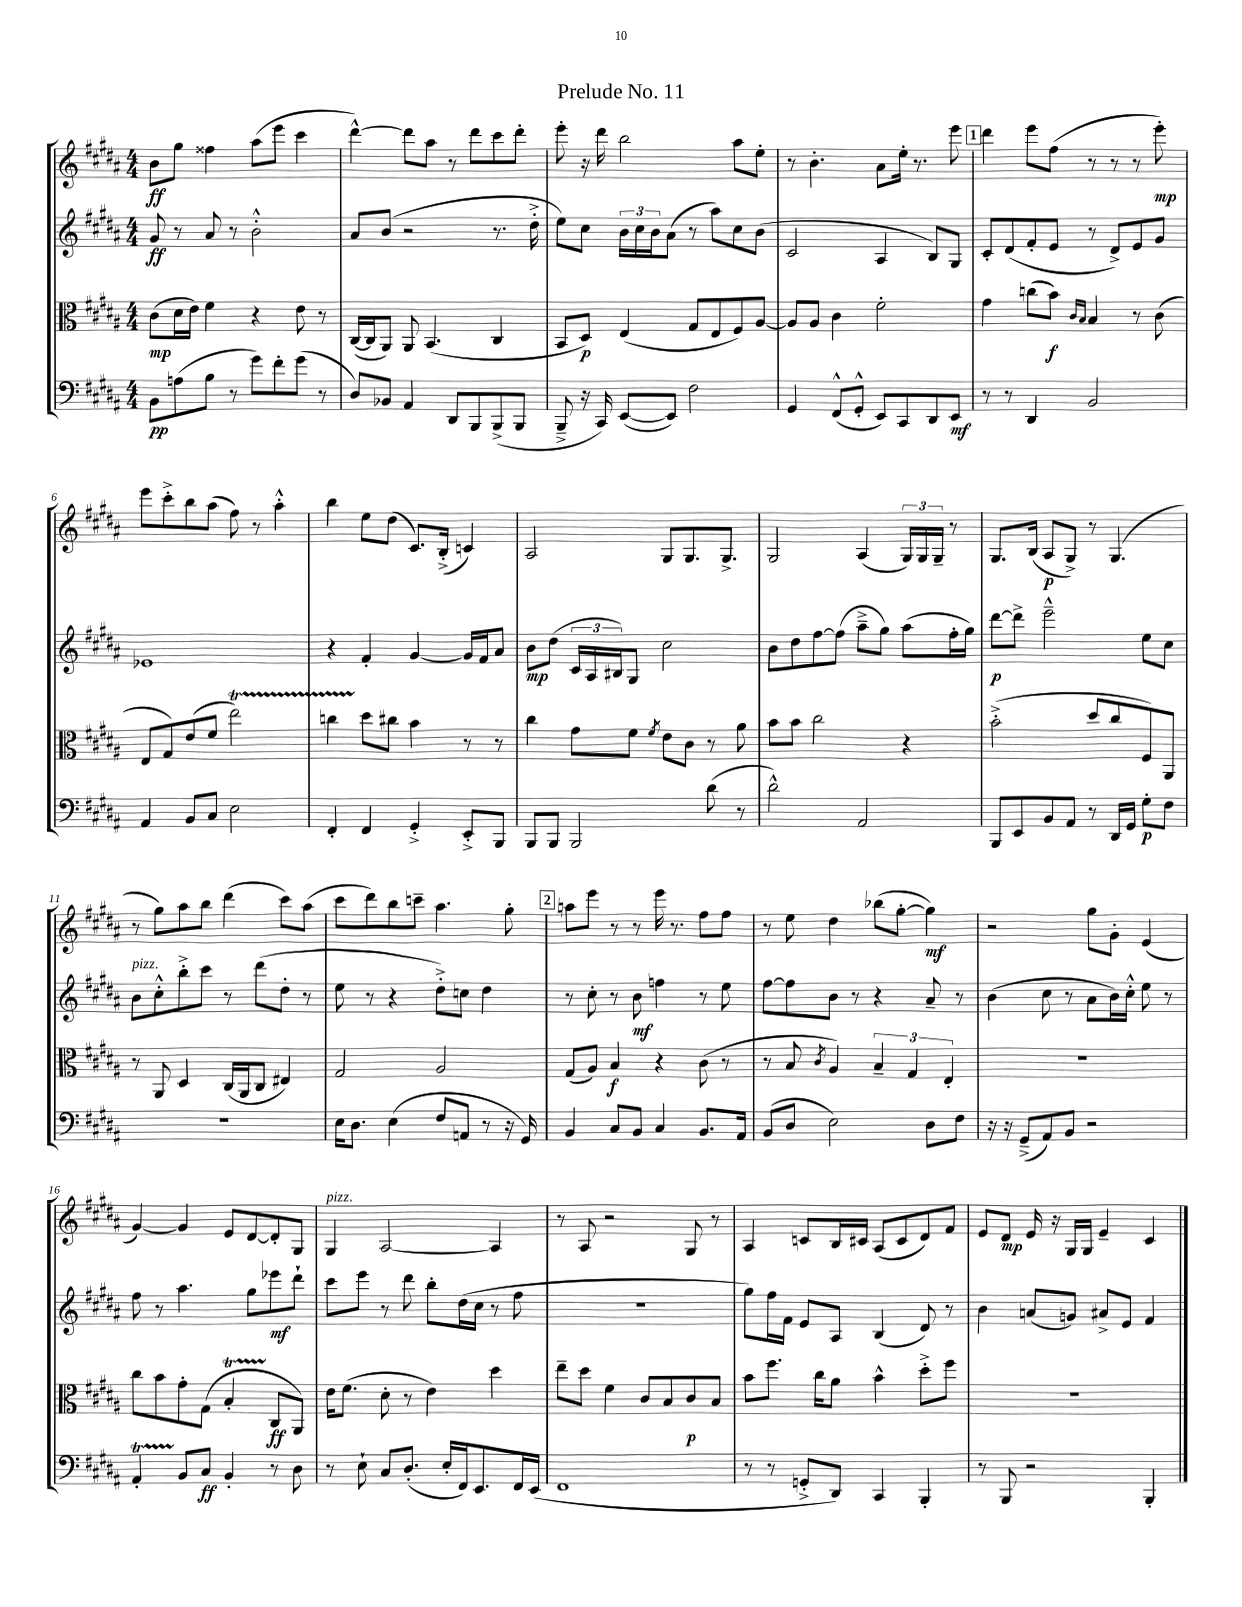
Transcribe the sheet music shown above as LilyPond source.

\header { title = "Prelude No. 11" }
<<
\new StaffGroup <<
\new Staff = "s0" {
    \clef treble \key b \major \numericTimeSignature \time 4/4
    b'8\ff gis''8 fisis''4 ais''8( e'''8 cis'''4 |
    dis'''4~-^) dis'''8 ais''8 r8 dis'''8 cis'''8 dis'''8-. |
    e'''8-. r16 dis'''16 b''2 ais''8 e''8-. |
    r8 b'4.-. ais'8 e''16-. r8. e'''8 |
    \mark \markup { \box "1" } dis'''4 e'''8 fis''8( r8 r8 r8 e'''8-.\mp) |
    e'''8 cis'''8-.-> b''8 ais''8( fis''8) r8 ais''4-.-^ |
    b''4 e''8 dis''8( cis'8.) b16-.->( c'4) |
    ais2 gis8 gis8. gis8.-> |
    gis2 ais4( \tuplet 3/2 { gis16) gis16 gis16-- } r8 |
    gis8. b16( ais8\p gis8->) r8 gis4.( |
    r8 gis''8) ais''8 b''8 dis'''4( cis'''8) ais''8( |
    cis'''8 dis'''8) b''8 c'''8-- ais''4. gis''8-. |
    \mark \markup { \box "2" } a''8 e'''8 r8 r8 e'''16 r8. fis''8 fis''8 |
    r8 e''8 dis''4 bes''8( gis''8~-. gis''4\mf) |
    r2 gis''8 gis'8-. e'4( |
    gis'4~) gis'4 e'8 dis'8~ dis'8-. gis8 |
    gis4^\markup { \italic "pizz." } ais2~ ais4 |
    r8 ais8 r2 gis8 r8 |
    ais4 c'8 b16 cis'16 ais8( cis'8 dis'8) fis'8 |
    e'8 dis'8\mp e'16 r16 gis16 gis16 e'4-- cis'4 \bar "|." |
}
\new Staff = "s1" {
    \clef treble \key b \major \numericTimeSignature \time 4/4
    gis'8\ff r8 ais'8 r8 b'2-.-^ |
    ais'8 b'8( r2 r8. dis''16-.-> |
    e''8) cis''8 \tuplet 3/2 { b'16 cis''16 b'16 } ais'8( r8 ais''8) cis''8 b'8( |
    cis'2 ais4 b8) gis8 |
    \mark \markup { \box "1" } cis'8-. dis'8( fis'8-. e'8 r8 dis'8->) e'8 gis'8 |
    ees'1 |
    r4 fis'4-. gis'4~ gis'16 fis'16 ais'8 |
    b'8\mp dis''8( \tuplet 3/2 { cis'16 ais16 bis16) } gis8 cis''2 |
    b'8 dis''8 fis''8~ fis''8( ais''8---> gis''8) ais''8( fis''16-. gis''16) |
    dis'''8~\p dis'''8-> e'''2---^ e''8 cis''8 |
    b'8^\markup { \italic "pizz." } cis''8-.-^ b''8-.-> cis'''8 r8 dis'''8( dis''8-. r8 |
    e''8 r8 r4 dis''8-.->) c''8 dis''4 |
    \mark \markup { \box "2" } r8 cis''8-. r8 b'8\mf f''4 r8 e''8 |
    fis''8~ fis''8 b'8 r8 r4 ais'8-- r8 |
    b'4( cis''8 r8 ais'8 b'16) cis''16-.-^ e''8 r8 |
    fis''8 r8 ais''4. gis''8 ees'''8\mf dis'''8-! |
    cis'''8 e'''8 r8 dis'''8 b''8-. dis''16( cis''16 r8 fis''8 |
    R1 |
    gis''8) fis''16 fis'16 e'8 ais8 b4( dis'8) r8 |
    b'4 a'8( g'8) ais'8-> e'8 fis'4 \bar "|." |
}
\new Staff = "s2" {
    \clef alto \key b \major \numericTimeSignature \time 4/4
    cis'8\mp( dis'16 e'16) fis'4 r4 e'8 r8 |
    cis16~( cis16 ais,8) ais,8 b,4.( cis4 |
    b,8 dis8\p) e4( gis8 e8 fis8) ais8~ |
    ais8 ais8 cis'4 fis'2-. |
    \mark \markup { \box "1" } gis'4 c''8( b'8\f) \grace { cis'16 b16 } b4 r8 cis'8( |
    e8 gis8) e'8( fis'8 e''2\startTrillSpan) |
    c''4 dis''8\stopTrillSpan cis''8 b'4 r8 r8 |
    cis''4 gis'8 fis'8 \acciaccatura { fis'8 } e'8 cis'8 r8 ais'8 |
    b'8 b'8 cis''2 r4 |
    b'2-.->( dis''8 cis''8 fis8) ais,8 |
    r8 ais,8 dis4 cis16( ais,16 cis8 eis4) |
    gis2 ais2 |
    \mark \markup { \box "2" } gis8( ais8) b4\f r4 cis'8( r8 |
    r8 b8 \acciaccatura { cis'8 } ais4) \tuplet 3/2 { b4-- gis4 e4-. } |
    R1 |
    cis''8 b'8 gis'8-. gis8( b4-.\startTrillSpan cis8\stopTrillSpan\ff ais,8) |
    e'16 fis'8.( dis'8-. r8 e'4) dis''4 |
    e''8-- dis''8 fis'4 cis'8 b8 cis'8\p b8 |
    b'8 fis''8. cis''16 ais'8 b'4-^ dis''8-.-> fis''8 |
    R1 \bar "|." |
}
\new Staff = "s3" {
    \clef bass \key b \major \numericTimeSignature \time 4/4
    b,8\pp a8( b8 r8 gis'8) fis'8-. gis'8( r8 |
    dis8) bes,8 ais,4 dis,8 b,,8 b,,8->( b,,8 |
    b,,8---> r16 cis,16) e,8~( e,8) fis2 |
    gis,4 fis,8-^( gis,8-.-^ e,8) cis,8 dis,8 e,8\mf |
    \mark \markup { \box "1" } r8 r8 dis,4 b,2 |
    ais,4 b,8 cis8 e2 |
    fis,4-. fis,4 gis,4-.-> e,8-.-> b,,8 |
    b,,8 b,,8 b,,2 dis'8( r8 |
    dis'2-^) ais,2 |
    b,,8 e,8 b,8 ais,8 r8 dis,16 gis,16 gis8-.\p fis8 |
    r1 |
    e16 dis8. e4( fis8 a,8 r8 r16 gis,16) |
    \mark \markup { \box "2" } b,4 cis8 b,8 cis4 b,8. ais,16 |
    b,8( dis8 e2) dis8 fis8 |
    r16 r16 gis,8--->( ais,8) b,8 r2 |
    ais,4-.\startTrillSpan b,8\stopTrillSpan cis8\ff b,4-. r8 dis8 |
    r8 e8-! cis8 dis8.-.( e16-. fis,16) e,8. fis,16 e,16( |
    fis,1 |
    r8 r8 g,8-.-> dis,8) cis,4 b,,4-. |
    r8 b,,8 r2 b,,4-. \bar "|." |
}
>>
>>
